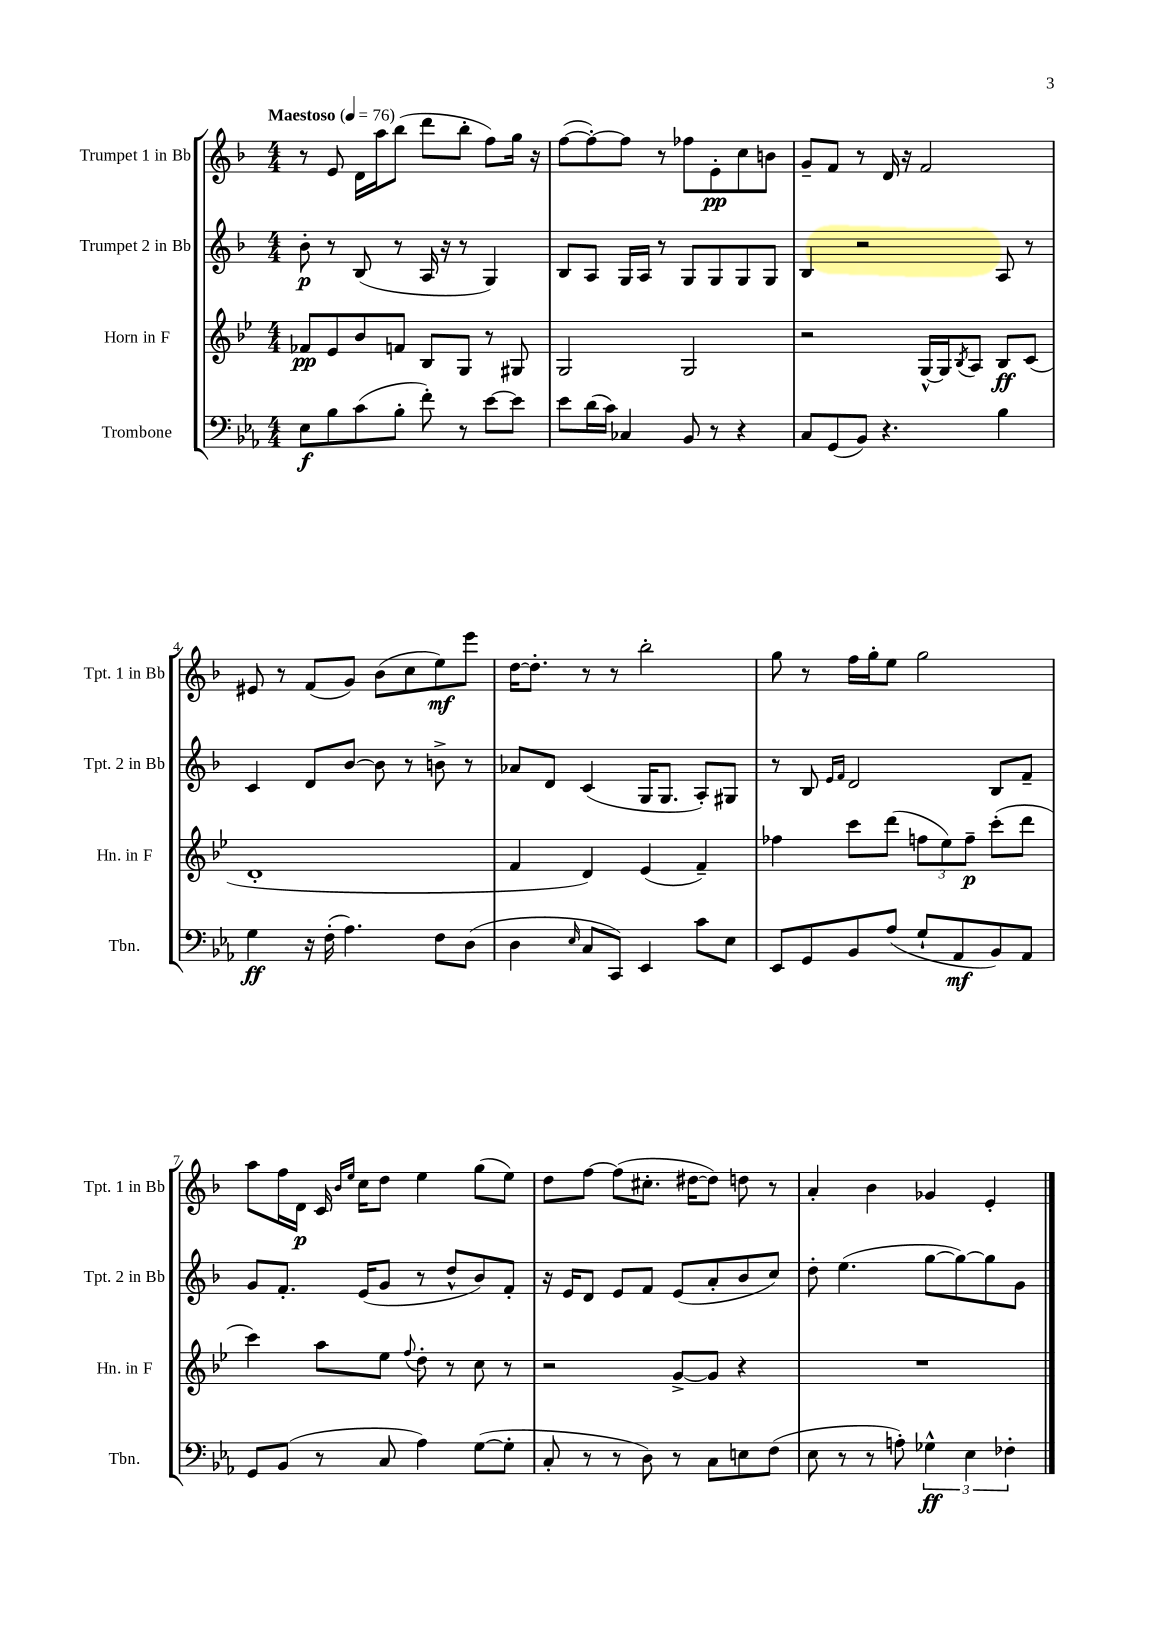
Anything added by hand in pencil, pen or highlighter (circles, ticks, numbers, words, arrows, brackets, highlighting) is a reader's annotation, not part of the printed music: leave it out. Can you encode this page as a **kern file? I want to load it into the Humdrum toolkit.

**kern	**dynam	**kern	**dynam	**kern	**dynam	**kern	**dynam
*part4	*part4	*part3	*part3	*part2	*part2	*part1	*part1
*staff4	*staff4	*staff3	*staff3	*staff2	*staff2	*staff1	*staff1
*I"Trombone	*	*I"Horn in F	*	*I"Trumpet 2 in Bb	*	*I"Trumpet 1 in Bb	*
*I'Tbn.	*	*I'Hn. in F	*	*I'Tpt. 2 in Bb	*	*I'Tpt. 1 in Bb	*
*clefF4	*	*clefG2	*	*clefG2	*	*clefG2	*
*k[b-e-a-]	*	*k[b-e-]	*	*k[b-]	*	*k[b-]	*
*M4/4	*	*M4/4	*	*M4/4	*	*M4/4	*
*MM76	*	*MM76	*	*MM76	*	*MM76	*
=1	=1	=1	=1	=1	=1	=1	=1
!	!	!	!	!	!	!LO:TX:a:B:t=Maestoso	!
8E-\L	f	8f-X/L	pp	8b-'\	p	8r	.
8B-\	.	8e-/	.	8r	.	8e/	.
(8c\	.	8b-/	.	(8B-/	.	16d\LL	.
.	.	.	.	.	.	16aa\J	.
8B-'\J	.	8fn/J	.	8r	.	(8bb-\J	.
8f'\)	.	8B-/L	.	16A/	.	8ddd\L	.
.	.	.	.	16r	.	.	.
8r	.	8G/J	.	8r	.	8bb-'\J	.
[8e-\L	.	8r	.	4G/)	.	8ff\L)	.
8e-\J]	.	8G#X/	.	.	.	16gg\Jk	.
.	.	.	.	.	.	16r	.
=2	=2	=2	=2	=2	=2	=2	=2
8e-\L	.	2G/	.	8B-/L	.	([8ff\L	.
(16d\L	.	.	.	8A/J	.	8ff'\_)	.
16c\JJ)	.	.	.	.	.	.	.
4C-X/	.	.	.	16G/LL	.	8ff\J]	.
.	.	.	.	16A/JJ	.	.	.
.	.	.	.	8r	.	8r	.
8BB-/	.	2G/	.	8G/L	.	8ff-X\L	.
8r	.	.	.	8G/	.	8e'\	pp
4r	.	.	.	8G/	.	8cc\	.
.	.	.	.	8G/J	.	8bn\J	.
=3	=3	=3	=3	=3	=3	=3	=3
8C/L	.	2r	.	4B-/	.	8g~/L	.
(8GG/	.	.	.	.	.	8f/J	.
8BB-/J)	.	.	.	2r	.	8r	.
4.r	.	.	.	.	.	16d/	.
.	.	.	.	.	.	16r	.
.	.	[16G^^/LL	.	.	.	2f/	.
.	.	16G/J]	.	.	.	.	.
.	.	8qB-/	.	.	.	.	.
.	.	8A/J	.	.	.	.	.
4B-\	.	8B-/L	ff	8A/	.	.	.
.	.	(8c/J	.	8r	.	.	.
!!LO:LB:g=z
=4	=4	=4	=4	=4	=4	=4	=4
4G\	ff	1d'	.	4c/	.	8e#X/	.
.	.	.	.	.	.	8r	.
16r	.	.	.	8d/L	.	(8f/L	.
(16F'\	.	.	.	.	.	.	.
4.A-\)	.	.	.	[8b-/J	.	8g/J)	.
.	.	.	.	8b-\]	.	(8b-\L	.
.	.	.	.	8r	.	8cc\	.
8F\L	.	.	.	8bn^\	.	8ee\)	mf
(8D\J	.	.	.	8r	.	8eee\J	.
=5	=5	=5	=5	=5	=5	=5	=5
4D\	.	4f/	.	8a-X/L	.	[16dd\KL	.
.	.	.	.	.	.	8.dd'\J]	.
.	.	.	.	8d/J	.	.	.
16qqE-/	.	.	.	.	.	.	.
8C/L	.	4d/)	.	(4c/	.	8r	.
8CC/J)	.	.	.	.	.	8r	.
4EE-/	.	(4e-/	.	16G/KL	.	2bb-'\	.
.	.	.	.	8.G/J	.	.	.
8c\L	.	4f~/)	.	8A'/L)	.	.	.
8E-\J	.	.	.	8G#X/J	.	.	.
=6	=6	=6	=6	=6	=6	=6	=6
8EE-/L	.	4ff-X\	.	8r	.	8gg\	.
8GG/	.	.	.	8B-/	.	8r	.
.	.	.	.	16qqe/LL	.	.	.
.	.	.	.	16qqf/JJ	.	.	.
8BB-/	.	8ccc\L	.	2d/	.	16ff\LL	.
.	.	.	.	.	.	16gg'\J	.
(8A-/J	.	(8ddd\J	.	.	.	8ee\J	.
8G`/L	.	12ffn\L	.	.	.	2gg\	.
.	.	12ee-\)	.	.	.	.	.
8AA-/	mf	.	.	.	.	.	.
.	.	12ff~\J	p	.	.	.	.
8BB-/)	.	(8ccc'\L	.	8B-/L	.	.	.
8AA-/J	.	8ddd\J	.	8f~/J	.	.	.
!!LO:LB:g=z
=7	=7	=7	=7	=7	=7	=7	=7
8GG/L	.	4ccc\)	.	8g/L	.	8aa\L	.
(8BB-/J	.	.	.	8.f'/J	.	16ff\L	.
.	.	.	.	.	.	16d\JJ	p
8r	.	8aa\L	.	.	.	16c/	.
.	.	.	.	.	.	16qqb-/LL	.
.	.	.	.	.	.	16qqee/JJ	.
.	.	.	.	(16e/KL	.	16cc\KL	.
8C/	.	8ee-\J	.	8g/J	.	8dd\J	.
.	.	8qqff/	.	.	.	.	.
4A-\)	.	8dd'\	.	8r	.	4ee\	.
.	.	8r	.	8dd^^/L	.	.	.
([8G\L	.	8cc\	.	8b-/)	.	(8gg\L	.
8G'\J]	.	8r	.	8f'/J	.	8ee\J)	.
=8	=8	=8	=8	=8	=8	=8	=8
8C'/	.	2r	.	16r	.	8dd\L	.
.	.	.	.	16e/KL	.	.	.
8r	.	.	.	8d/J	.	[8ff\J	.
8r	.	.	.	8e/L	.	(8ff\L]	.
8D\)	.	.	.	8f/J	.	8.cc#X'\J	.
8r	.	[8g^/L	.	(8e/L	.	.	.
.	.	.	.	.	.	[16dd#X\KL	.
8C\L	.	8g/J]	.	8a'/	.	8dd#\J])	.
8En\	.	4r	.	8b-/	.	8ddn\	.
(8F\J	.	.	.	8cc/J)	.	8r	.
=9	=9	=9	=9	=9	=9	=9	=9
8E-\	.	1r	.	8dd'\	.	4a'/	.
8r	.	.	.	(4.ee\	.	.	.
8r	.	.	.	.	.	4b-\	.
8An'\)	.	.	.	.	.	.	.
6G-X^^\	ff	.	.	[8gg\L	.	4g-X/	.
.	.	.	.	8gg\_)	.	.	.
6E-\	.	.	.	.	.	.	.
.	.	.	.	8gg\]	.	4e'/	.
6F-X'\	.	.	.	.	.	.	.
.	.	.	.	8g\J	.	.	.
==	==	==	==	==	==	==	==
*-	*-	*-	*-	*-	*-	*-	*-
